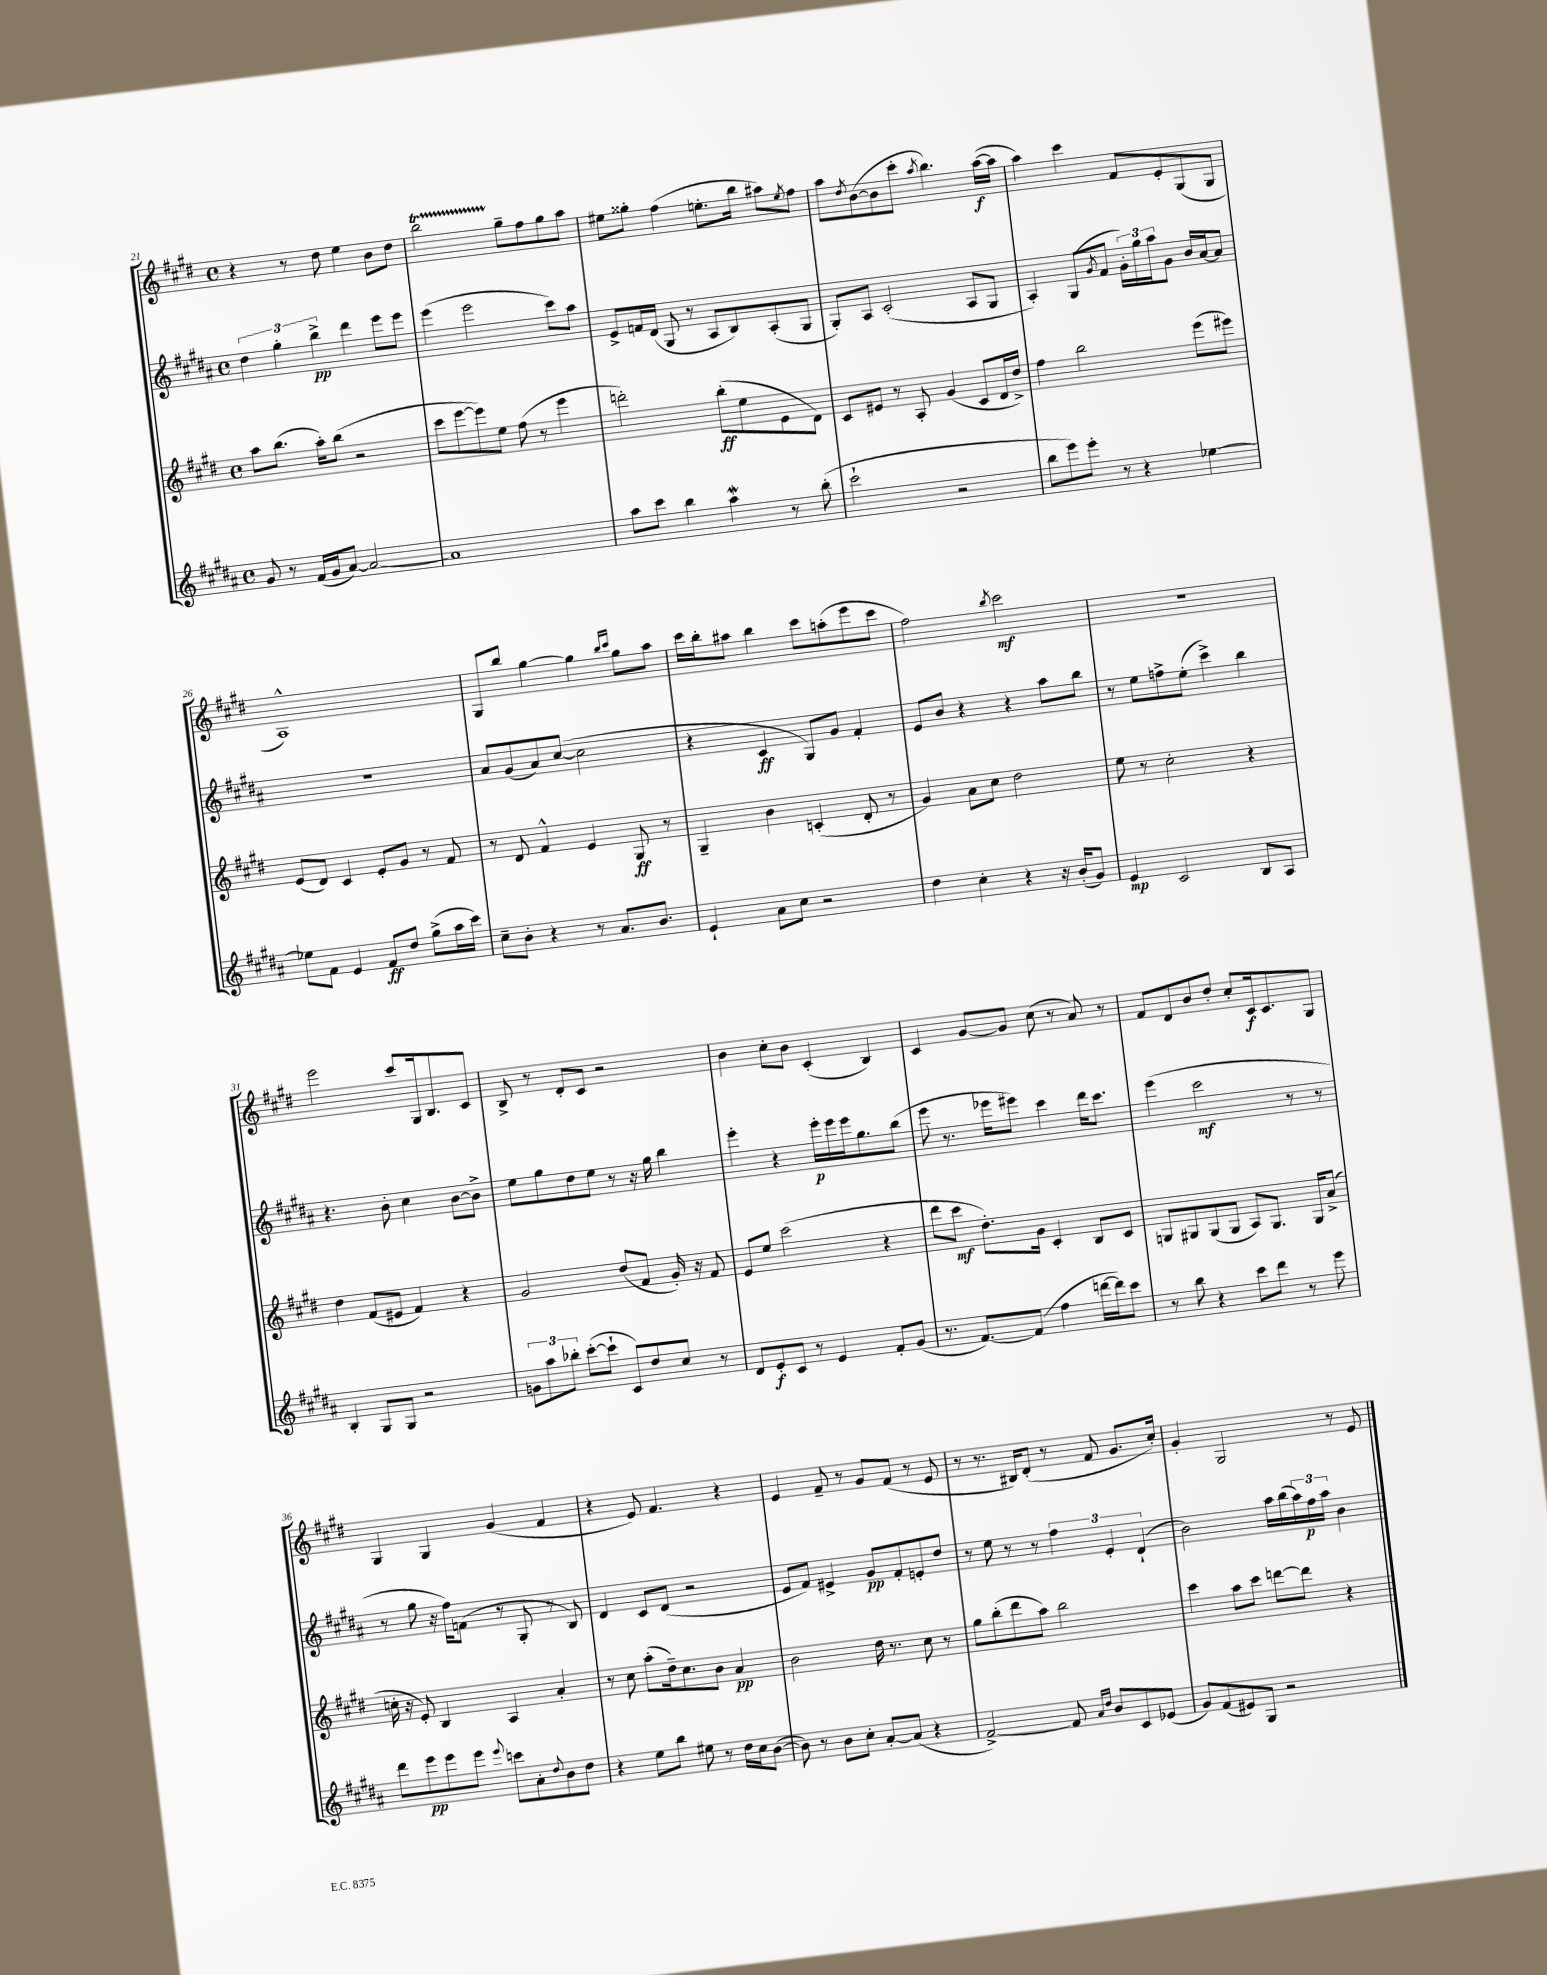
<<
\new StaffGroup <<
\new Staff = "s0" {
    \clef treble \key e \major \defaultTimeSignature \time 4/4
    r4 r8 dis''8 e''4 b'8 dis''8 |
    b''2\startTrillSpan gis''8--\stopTrillSpan fis''8 gis''8 a''8 |
    eis''8 gisis''8-. fis''4( e''8.-. b''16 ais''8) \acciaccatura { e''8 } fis''8 |
    a''8 \acciaccatura { dis''8 } b'8~( b'8 cis'''8-. \acciaccatura { a''8 } b''4.) a''16~\f( a''16 |
    a''4) cis'''4 fis'8 e'8-. gis8( gis8 |
    a1-^) |
    gis8 b''8 gis''4~ gis''4 \grace { b''16 cis'''16 } gis''8 a''8 |
    cis'''16 b''16-. ais''8 b''4 cis'''8 a''8-.( e'''8 cis'''8 |
    fis''2) \acciaccatura { b''8 } cis'''2\mf |
    R1 |
    e'''2 cis'''8 gis16 b8. cis'8 |
    b8-> r8 dis'8-. cis'8 r2 |
    b'4 cis''8-. b'8 cis'4-.( b4) |
    cis'4 gis'8~ gis'8 cis''8( r8 a'8) r8 |
    fis'8 dis'8 b'8 dis''8-. cis''8-. cis'16\f cis'8. gis8 |
    gis4 gis4 gis'4( fis'4 |
    r4 e'8) fis'4. r4 |
    e'4 fis'8-- r8 gis'8 fis'8( r8 e'8 |
    r8 r8. bis16) dis'8-.( r8 fis'8 gis'8. cis''16-.) |
    gis'4-. gis2 r8 e'8 \bar "|." |
}
\new Staff = "s1" {
    \clef treble \key b \major \defaultTimeSignature \time 4/4
    \tuplet 3/2 { dis''4 gis''4-. b''4->\pp } dis'''4 e'''8 e'''8 |
    e'''4( e'''2 cis'''8) ais''8 |
    e'8-> f'16 dis'16( gis8 r8 ais8 b8) ais8-.( gis8 |
    gis8-.) ais8 cis'2-.( ais8 gis8 |
    ais4-.) gis8( \acciaccatura { gis'8 } fis'8 \tuplet 3/2 { gis'16-.) gis''16 ais''16 } gis'8 b'16 ais'16~ ais'8 |
    R1 |
    ais'8 gis'8( ais'8) cis''8~( cis''2 |
    r4 cis'4\ff gis8) gis'8 fis'4-. |
    e'8 b'8 r4 r4 ais''8 b''8 |
    r8 e''8 f''8-> e''8-.( cis'''4->) b''4 |
    r4. b'8-. cis''4 b'8~ b'8-> |
    e''8 gis''8 dis''8 e''8 r8 r16 gis''16 b''4 |
    e'''4-. r4 e'''16-.\p e'''16 e'''16 gis''8. b''8( |
    e'''8 r8. ees'''16 eis'''8) cis'''4 dis'''16 cis'''8. |
    e'''4( cis'''2\mf r8 r8 |
    r8 gis''8 r16 fis''16) f'8( r8 gis8-. r8 b8) |
    dis'4 cis'8 dis'8( r2 |
    e'8 fis'8) eis'4-> gis'8\pp fis'8-. e'8-. dis''8 |
    r8 e''8 r8 r8 \tuplet 3/2 { fis''4 e'4-. dis'4-!( } |
    b'2) ais''16 b''16( \tuplet 3/2 { ais''16) fis''16\p ais''16 } b'4 \bar "|." |
}
\new Staff = "s2" {
    \clef treble \key e \major \defaultTimeSignature \time 4/4
    a''8 b''8.( a''16-.) b''8( r2 |
    cis'''8 e'''8~ e'''8) e''8 fis''8( r8 e'''4 |
    d'''2-.) b''8-.\ff( e''8 e'8 dis'8) |
    cis'8 eis'8 r8 a8-. gis'4( cis'8 dis'16 dis''16->) |
    fis''4 b''2 e'''8( eis'''8) |
    e'8( dis'8) cis'4 e'8-. gis'8 r8 fis'8 |
    r8 dis'8 fis'4-^ e'4 gis8\ff r8 |
    gis4-- b'4 c'4-.( dis'8-. r8 |
    gis'4) a'8 cis''8 dis''2 |
    e''8 r8 cis''2-. r4 |
    dis''4 fis'8( eis'8 fis'4) r4 |
    gis'2 dis''8( fis'8 gis'16-.) r16 fis'8 |
    e'8 e''8 cis'''2( r4 |
    dis'''8 cis'''8\mf dis''8.-.) gis'16 cis'4-. b8 cis'8 |
    g8 gis8 gis8( gis8 a8) gis8. gis16 a'8->( |
    c''16-. r16 e'8-.) b4 a4 a'4-. |
    r8 cis''8 a''8-.( dis''16--) cis''8. b'8 a'4\pp |
    b'2 dis''16 r8. cis''8 r8 |
    gis''8 b''8-.( dis'''8 a''8) b''2 |
    cis'''4 a''8 cis'''8 d'''8~ d'''8 r4 \bar "|." |
}
\new Staff = "s3" {
    \clef treble \key b \major \defaultTimeSignature \time 4/4
    gis'8 r8 fis'16( gis'16 ais'8~) ais'2~ |
    ais'1 |
    ais''8 cis'''8 b''4 ais''4\mordent r8 b''8-.( |
    cis'''2-! r2 |
    b''8 e'''8) e'''8-. r8 r4 ees''4~ |
    ees''8 fis'8 e'4 fis'8\ff dis''8 gis''8->( ais''16 cis'''16) |
    cis''8-- b'8-. r4 r8 ais'8. b'8. |
    e'4-! ais'8 cis''8 r2 |
    dis''4 cis''4-. r4 r16 b'16-.( gis'8) |
    e'4\mp cis'2 b8 ais8 |
    b4-. gis8 gis8 r2 |
    \tuplet 3/2 { g'8 ais''8 bes''8-. } cis'''8~-.( cis'''8-! cis'8) dis''8 cis''8 r8 |
    dis'8 e'8-.\f cis'8 r8 e'4 fis'8-. gis'8( |
    r8. fis'8.~) fis'8( fis''4 d'''16~ d'''16) cis'''8 |
    r8 b''8 r4 cis'''8 dis'''8 r8 e'''8 |
    dis'''8 e'''8\pp e'''8 e'''8 \appoggiatura { e'''8 } c'''8 ais'8-. \appoggiatura { dis''8 } b'8 dis''8 |
    r4 e''8 b''8 eis''8 r8 dis''16 cis''16 b'8~( |
    b'8) r8 b'8 cis''8-. ais'8~-. ais'8( r4 |
    fis'2~->) fis'8 \grace { ais'16 dis''16 } b'8 cis'8 ees'8( |
    gis'8) fis'8( eis'8) gis8 r2 \bar "|." |
}
>>
>>
\layout { \context { \Score currentBarNumber = #21 } }
